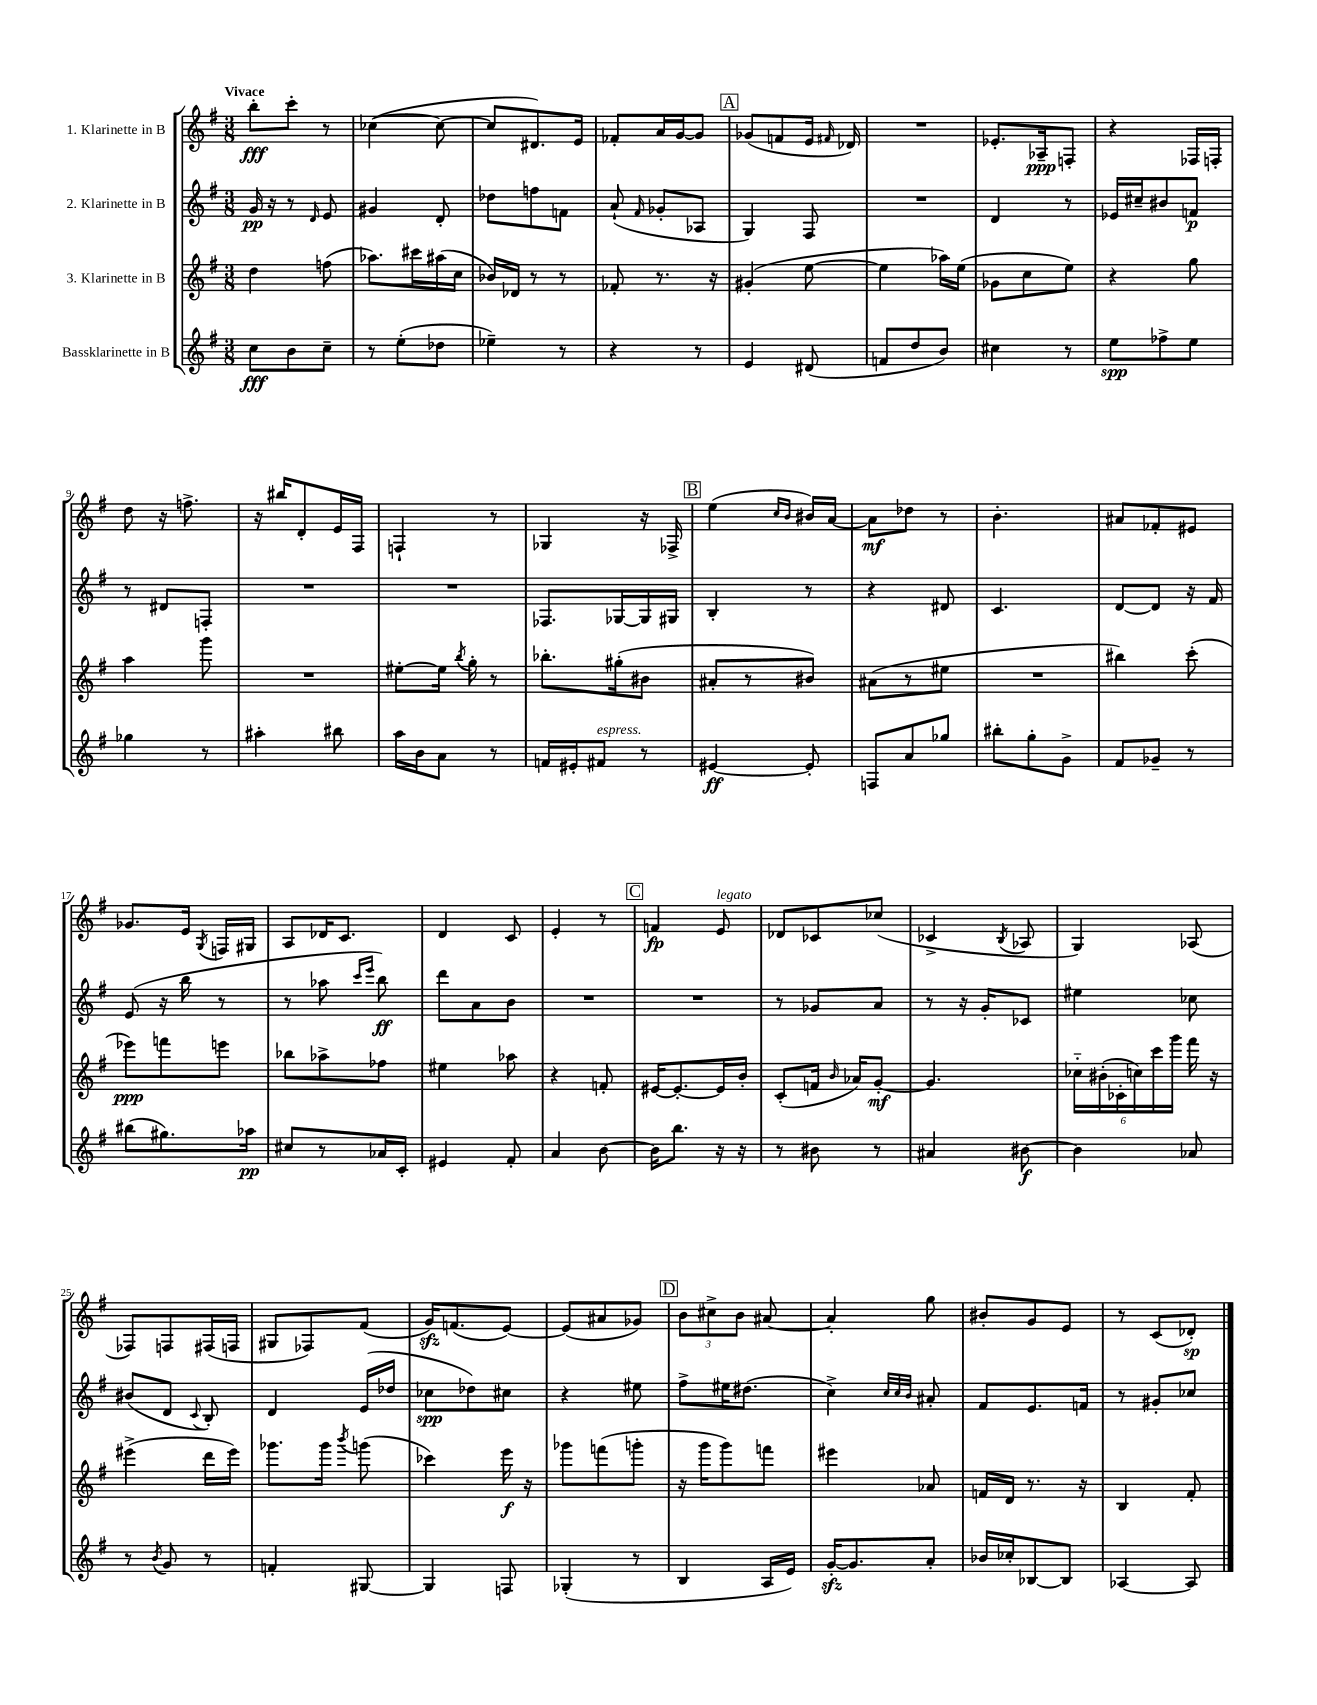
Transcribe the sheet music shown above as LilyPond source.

<<
\new StaffGroup <<
\new Staff = "s0" \with { instrumentName = "1. Klarinette in B" } {
    \clef treble \key g \major \numericTimeSignature \time 3/8 \tempo "Vivace"
    \autoBeamOff b''8[-.\fff c'''8]-. r8 |
    ces''4~( ces''8~ |
    ces''8[ dis'8.) e'16] |
    fes'8[-. a'16 g'16~ g'8] |
    \mark \markup { \box "A" } ges'8[( f'8 e'16] \grace { fis'16 } des'16) |
    R4. |
    ees'8.[-. aes16--\ppp f8]-. |
    r4 fes16[ f16]-. |
    d''8 r16 f''8.-> |
    r16 bis''16[ d'8-. e'16 fis16] |
    f4-! r8 |
    ges4 r16 fes16-> |
    \mark \markup { \box "B" } e''4( \grace { c''16[ b'16] } bis'16[) a'16]~ |
    a'8[\mf des''8] r8 |
    b'4.-. |
    ais'8[ fes'8-. eis'8] |
    ges'8.[ e'16] \acciaccatura { g8 } f16[ gis16] |
    a8[ des'16 c'8.] |
    d'4 c'8 |
    e'4-. r8 |
    \mark \markup { \box "C" } f'4\fp e'8^\markup { \italic "legato" } |
    des'8[ ces'8 ces''8]( |
    ces'4-> \acciaccatura { b8 } aes8 |
    g4) aes8( |
    fes8[) f8 fis16( f16] |
    gis8[ fes8) fis'8]( |
    g'16[\sfz) f'8.( e'8]~) |
    e'8[( ais'8 ges'8]) |
    \mark \markup { \box "D" } \tuplet 3/2 { b'8[ cis''8-> b'8] } ais'8~ |
    ais'4-. g''8 |
    bis'8[-. g'8 e'8] |
    r8 c'8[( des'8]-.\sp) \bar "|." |
}
\new Staff = "s1" \with { instrumentName = "2. Klarinette in B" } {
    \clef treble \key g \major \numericTimeSignature \time 3/8
    \autoBeamOff g'16\pp r16 r8 \grace { d'16 } e'8 |
    gis'4 d'8-. |
    des''8[ f''8 f'8] |
    a'8-!( \grace { fis'16 } ges'8[-. aes8] |
    \mark \markup { \box "A" } g4) fis8 |
    R4. |
    d'4 r8 |
    ees'16[ cis''16-- bis'8 f'8]\p |
    r8 dis'8[ f8]-. |
    R4. |
    R4. |
    fes8.[ ges16~ ges16 gis16] |
    \mark \markup { \box "B" } b4-. r8 |
    r4 dis'8 |
    c'4. |
    d'8[~ d'8] r16 fis'16 |
    e'8( r16 b''16 r8 |
    r8 aes''8 \grace { c'''16[ e'''16] } b''8\ff) |
    d'''8[ a'8 b'8] |
    R4. |
    \mark \markup { \box "C" } R4. |
    r8 ges'8[ a'8] |
    r8 r16 g'16[-. ces'8] |
    eis''4 ces''8 |
    bis'8[( d'8] \appoggiatura { c'8 } b8-.) |
    d'4 e'16[( des''16] |
    ces''8[\spp des''8) cis''8] |
    r4 eis''8 |
    \mark \markup { \box "D" } fis''8[-> eis''16 dis''8.]( |
    c''4->) \grace { c''32[ c''32 b'32] } ais'8-. |
    fis'8[ e'8. f'16] |
    r8 gis'8[-. ces''8] \bar "|." |
}
\new Staff = "s2" \with { instrumentName = "3. Klarinette in B" } {
    \clef treble \key g \major \numericTimeSignature \time 3/8
    \autoBeamOff d''4 f''8( |
    aes''8.[) cis'''16 ais''16( c''16] |
    bes'16[) des'16] r8 r8 |
    fes'8-. r8. r16 |
    \mark \markup { \box "A" } gis'4-.( e''8~ |
    e''4 aes''16[) e''16]( |
    ges'8[ c''8 e''8]) |
    r4 g''8 |
    a''4 g'''8 |
    R4. |
    eis''8[~-. eis''16] \acciaccatura { b''8 } g''16-. r8 |
    bes''8.[-. gis''16-.( bis'8] |
    \mark \markup { \box "B" } ais'8[-. r8 bis'8]) |
    ais'8[( r8 eis''8] |
    R4. |
    bis''4) c'''8-.( |
    ees'''8[\ppp) f'''8 e'''8] |
    bes''8[ aes''8-> fes''8] |
    eis''4 aes''8 |
    r4 f'8-. |
    \mark \markup { \box "C" } eis'16[~ eis'8.~-. eis'16 b'16]-. |
    c'8[-.( f'16] \grace { b'16 } aes'16[) g'8]~-.\mf |
    g'4. |
    \tuplet 6/4 { ces''16[-_ bis'16-.( ces'16-. c''16) c'''16 g'''16] } fis'''16 r16 |
    eis'''4->( d'''16[ eis'''16]) |
    ges'''8.[ ges'''16] \acciaccatura { b'''8 } g'''8( |
    ces'''4) e'''16\f r16 |
    ges'''8[ f'''8( g'''8]-. |
    \mark \markup { \box "D" } r16 g'''16[ g'''8) f'''8] |
    eis'''4 aes'8 |
    f'16[ d'16] r8. r16 |
    b4 fis'8-. \bar "|." |
}
\new Staff = "s3" \with { instrumentName = "Bassklarinette in B" } {
    \clef treble \key g \major \numericTimeSignature \time 3/8
    \autoBeamOff c''8[\fff b'8 c''8]-- |
    r8 e''8[-.( des''8] |
    ees''4--) r8 |
    r4 r8 |
    \mark \markup { \box "A" } e'4 dis'8( |
    f'8[ d''8 b'8]) |
    cis''4 r8 |
    e''8[\spp fes''8-> e''8] |
    ges''4 r8 |
    ais''4-. bis''8 |
    a''16[ b'16 a'8] r8 |
    f'16[ eis'16-. fis'8]^\markup { \italic "espress." } r8 |
    \mark \markup { \box "B" } eis'4~\ff eis'8-. |
    f8[ a'8 ges''8] |
    bis''8[-. g''8-. g'8]-> |
    fis'8[ ges'8]-- r8 |
    bis''8[( gis''8.) aes''16]\pp |
    cis''8[ r8 aes'16 c'16]-. |
    eis'4 fis'8-. |
    a'4 b'8~ |
    \mark \markup { \box "C" } b'16[ b''8.] r16 r16 |
    r8 bis'8 r8 |
    ais'4 bis'8~\f |
    bis'4 aes'8 |
    r8 \acciaccatura { b'8 } g'8 r8 |
    f'4-. gis8~ |
    gis4 f8 |
    ges4-.( r8 |
    \mark \markup { \box "D" } b4 a16[ e'16]) |
    g'16[~-.\sfz g'8. a'8]-. |
    bes'16[ ces''16-. bes8~ bes8] |
    aes4~ aes8 \bar "|." |
}
>>
>>
